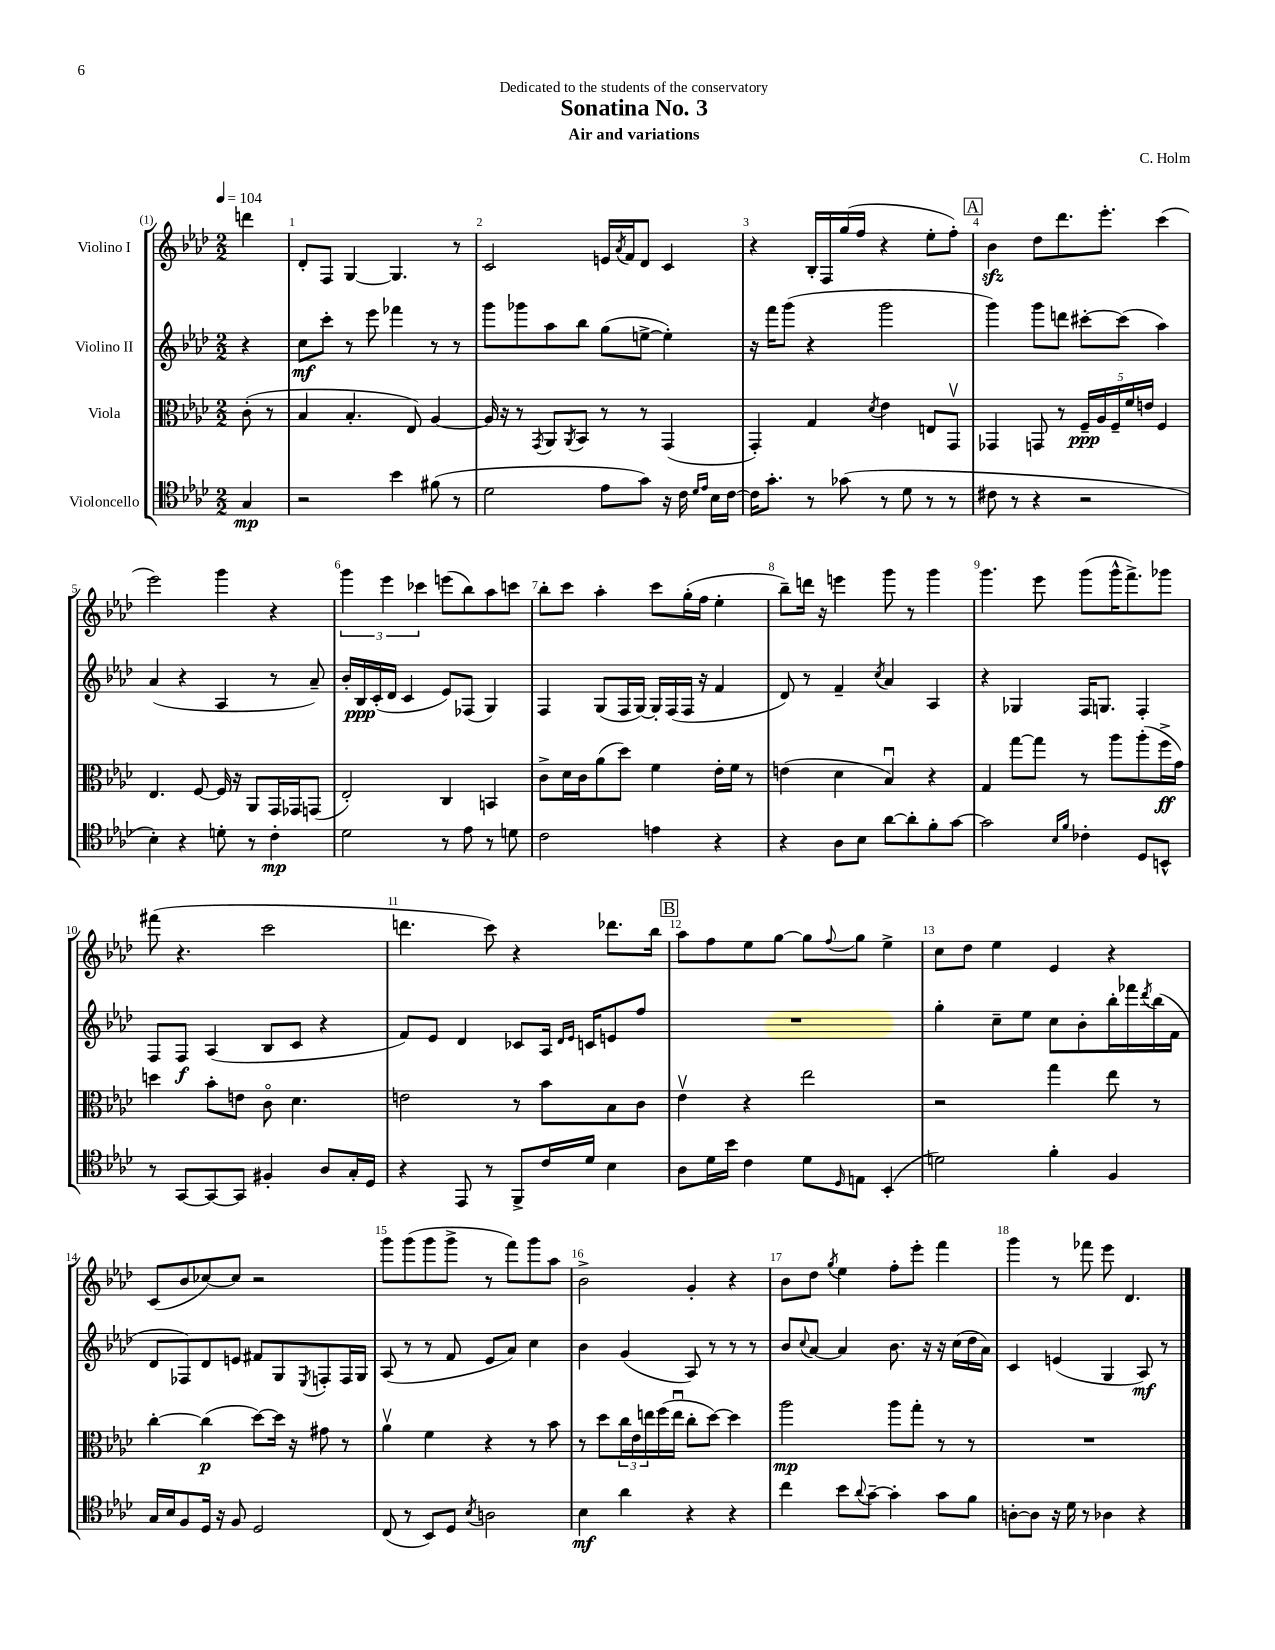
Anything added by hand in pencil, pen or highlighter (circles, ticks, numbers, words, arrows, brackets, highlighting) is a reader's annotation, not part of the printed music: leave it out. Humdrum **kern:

**kern	**kern	**kern	**kern
*staff4	*staff3	*staff2	*staff1
*clefC4	*clefC3	*clefG2	*clefG2
*k[b-e-a-d-]	*k[b-e-a-d-]	*k[b-e-a-d-]	*k[b-e-a-d-]
*M2/2	*M2/2	*M2/2	*M2/2
*MM104	*MM104	*MM104	*MM104
4G/	(8c'\	4r	4ddd\
.	8r	.	.
=	=	=	=
2r	4B-/	8cc\L	8d-'/L
.	.	8ccc'\J	8F/J
.	4.B-'/	8r	[4G/
.	.	8eee-\	.
4b-\	.	4fff-\	4.G/]
.	8E-/)	.	.
(8f#\	[4A-/	8r	.
8r	.	8r	8r
=	=	=	=
2d-\	16A-/]	8ggg\L	2c/
.	16r	.	.
.	8r	8ggg-\	.
.	8qGG/	.	.
.	8AA-/L	8aa-\	.
.	8qAA-/	.	.
.	8BB-/J	8bb-\J	.
8e-\L	8r	(8gg\L	16e/LL
.	.	.	8qa-/
.	.	.	16f/J
8g\J)	8r	[8ee^\J	8d-/J
16r	(4GG/	4ee'\])	4c/
16c\	.	.	.
16qqd-/LL	.	.	.
16qqe-/JJ	.	.	.
16B-\LL	.	.	.
[16c\JJ	.	.	.
=	=	=	=
16c\]LK	4GG'/)	16r	4r
8.g'\J	.	16fff\LK	.
.	.	(8ggg\J	.
8r	4G/	4r	16B-'/LL
.	.	.	16F/
(8g-\	.	.	(16gg/
.	.	.	16ff/JJ
.	8qd-/	.	.
8r	4e-\	2ggg\	4r
8d-\	.	.	.
8r	8E/L	.	8ee-'\L
8r	8GGv/J	.	8ff'\J)
=	=	=	=
8c#\	4GG-/	4ggg\)	4b-\
8r	.	.	.
4r	8GG/	8ggg\L	8dd-\L
.	8r	8ddd\J	8.ddd-\
2r	20F~/LL	[8ccc#'\L	.
.	20A-/	.	.
.	.	.	8.eee-'\J
.	20F~/	.	.
.	.	(8ccc#\]J	.
.	20f/	.	.
.	20e/JJ	.	.
.	4F/	4aa-\)	(4ccc\
=	=	=	=
4B-'\)	4.E-/	(4a-/	2eee-\)
4r	.	4r	.
.	[8F/	.	.
8d'\	16F/]	4A-/	4ggg\
.	16r	.	.
8r	8AA-/L	.	.
4c'\	16GG/L	8r	4r
.	16GG-/J	.	.
.	(8GG/J	8a-~/)	.
=	=	=	=
2d-\	2E-'/)	16b-'/LL	6ggg\
.	.	16B-/	.
.	.	(16c'/	.
.	.	.	6eee-\
.	.	16d-/JJ	.
.	.	4c/	.
.	.	.	6ccc-\
8r	4C/	8e-/L)	(8eee\L
8e-\	.	(8F-/J	8bb-\)
8r	4BB/	4G/)	8aa-\
8d\	.	.	8ccc\J
=	=	=	=
2c\	8c^\L	4F/	8bb-'\L
.	16d-\L	.	8ccc\J
.	16c\J	.	.
.	(8a-\	(8G/L	4aa-'\
.	8dd-\J)	16F/L	.
.	.	[16G/JJ)	.
4e\	4f\	16G'/]LL	8ccc\L
.	.	(16F/	.
.	.	16F/JJ	(16gg'\L
.	.	16r	16ff\JJ
4r	16e-'\LL	4f/	4ee-'\
.	16f\JJ	.	.
.	8r	.	.
=	=	=	=
4r	(4e\	8d-/)	8bb-~\L)
.	.	8r	16ddd\Jk
.	.	.	16r
8A-\L	4d-\	4f~/	4eee\
8B-\J	.	.	.
.	.	8qcc/	.
[8a-\L	4B-u/)	4a-/	8ggg\
8a-'\]	.	.	8r
8f'\	4r	4A-/	4ggg\
[8g\J	.	.	.
=	=	=	=
2g\]	4G/	4r	4.ggg\
.	[8gg\L	4G-/	.
.	8gg\]J	.	8eee-\
16qqB-/LL	.	.	.
16qqf/JJ	.	.	.
4c-'\	8r	16F/LK	(8ggg\L
.	.	8.G/J	.
.	8aa-\L	.	16ggg^^\K
.	.	.	8.fff^\)
8D-/L	(8aa-'\	4F'/	.
8BB^^/J	16ff^\L	.	8ggg-\J
.	16g\JJ)	.	.
=	=	=	=
8r	4dd\	8F/L	(8fff#\
[8GG/L	.	8F/J	4.r
8GG/_	8b-'\L	(4A-/	.
8GG/]J	8e\J	.	.
4F#'/	8co\	8B-/L	2ccc\
.	4.d-\	8c/J	.
8A-/L	.	4r	.
16G'/L	.	.	.
16D-/JJ	.	.	.
=	=	=	=
4r	2e\	8f/L)	4.ddd\
.	.	8e-/J	.
8EE-/	.	4d-/	.
8r	.	.	8ccc\)
8FF^/L	8r	8c-/L	4r
16c/L	8b-\L	16A-/Jk	.
.	.	16qqd-/LL	.
.	.	16qqe-/JJ	.
16d-/JJ	.	16c/LK	.
4B-\	8B-\	8e/	8.ddd-\L
.	8c\J	8ff/J	.
.	.	.	16bb-\Jk
=	=	=	=
8A-\L	4e-v\	1r	8aa-\L
16d-\L	.	.	8ff\
16b-\JJ	.	.	.
4c\	4r	.	8ee-\
.	.	.	[8gg\J
8d-\L	2ee-\	.	8gg\]L
16qqD-/	.	.	8qqff/
8E\J	.	.	8gg\J
(4BB-'/	.	.	4ee-^\
=	=	=	=
2d\)	2r	4gg'\	8cc\L
.	.	.	8dd-\J
.	.	8cc~\L	4ee-\
.	.	8ee-\J	.
4f'\	4gg\	8cc\L	4e-/
.	.	8b-'\	.
4F/	8ee-\	16bb-'\L	4r
.	.	16fff-\	.
.	.	8qddd-/	.
.	8r	(16bb-\	.
.	.	16f\JJ	.
=	=	=	=
16G/LL	[4cc'\	8d-/L	(8c/L
16B-/J	.	.	.
8F/	.	8F-/)	8b-/
16D-/Jk	(4cc\]	8d-/	[8cc-/)
16r	.	.	.
8F/	.	8e/J	8cc-/]J
2D-/	[8dd-\L)	8f#/L	2r
.	16dd-\]Jk	8G/	.
.	16r	.	.
.	.	8qE-/	.
.	8g#\	8F'/	.
.	8r	16F/L	.
.	.	16G/JJ	.
=	=	=	=
(8C/	4a-v\	(8A-/	8ggg\L
8r	.	8r	(8ggg\
8BB-/L)	4f\	8r	8ggg\
8D-/J	.	8f/	8ggg^\J
8qB-/	.	.	.
2A\	4r	8e-/L	8r
.	.	8a-/J)	8fff\L)
.	8r	4cc\	8ggg\
.	8b-\	.	8aa-\J
=	=	=	=
4B-\	8r	4b-\	2b-^\
.	8dd-\L	.	.
4a-\	24cc\L	(4g/	.
.	24e-\	.	.
.	24ee\	.	.
.	(16ff\	.	.
.	16eeu\JJ	.	.
4r	8cc'\L	8A-/)	4g'/
.	[8dd-\J)	8r	.
4r	4dd-\]	8r	4r
.	.	8r	.
=	=	=	=
4cc\	2aa-\	8b-/L	8b-\L
.	.	8qqcc/	.
.	.	[8a-/J	8dd-\J
.	.	.	8qgg/
8b-\L	.	4a-/]	4ee-\
8qqa-/	.	.	.
[8g~\J	.	.	.
4g'\]	8aa-\L	8.b-\	8ff'\L
.	8gg'\J	.	8eee-'\J
.	.	16r	.
8g\L	8r	16r	4fff\
.	.	(16cc\LL	.
8f\J	8r	16dd-\	.
.	.	16a-\JJ)	.
=	=	=	=
[8A'\L	1r	4c/	4ggg\
8A\]J	.	.	.
16r	.	(4e/	8r
16d-\	.	.	.
8r	.	.	8fff-\
4A-\	.	4G/	8eee-\
.	.	.	4.d-/
4r	.	8A-/)	.
.	.	8r	.
==	==	==	==
*-	*-	*-	*-
